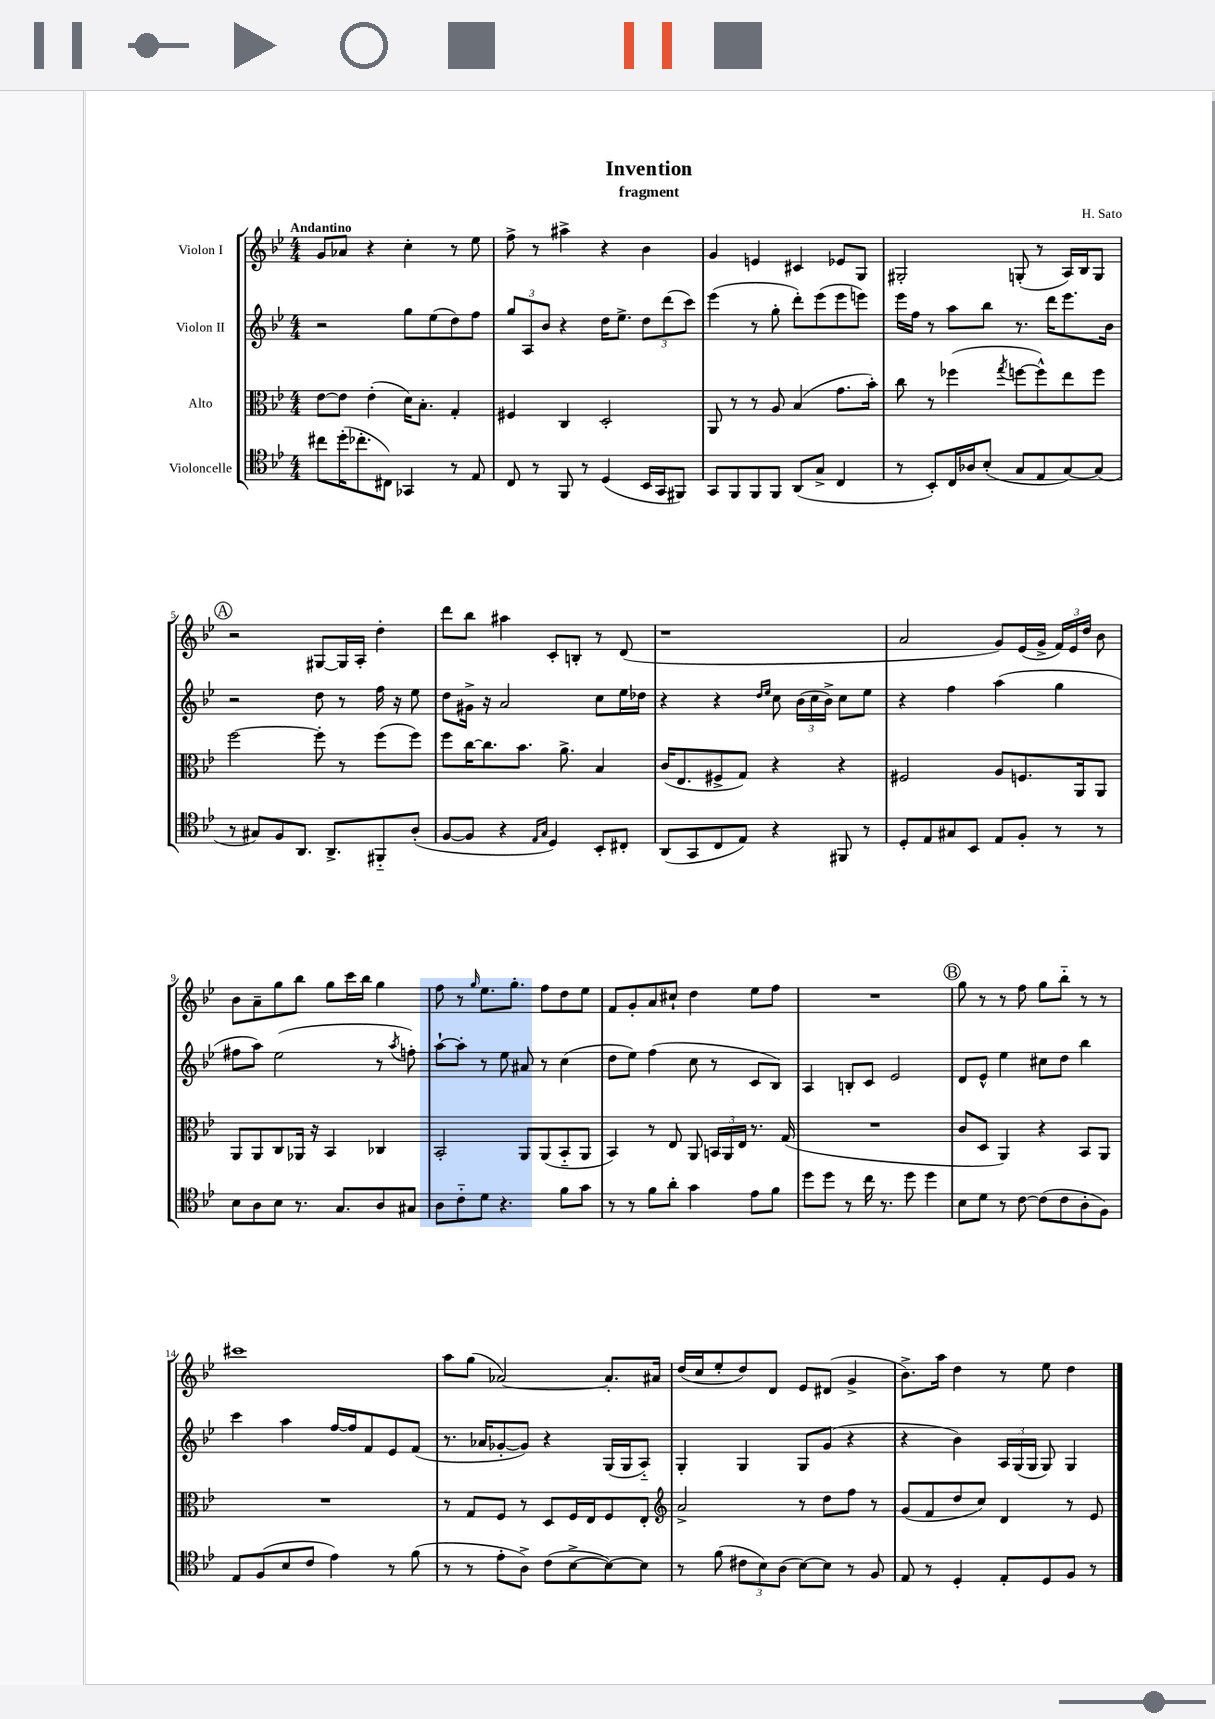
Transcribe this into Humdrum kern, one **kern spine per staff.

**kern	**kern	**kern	**kern
*staff4	*staff3	*staff2	*staff1
*clefC4	*clefC3	*clefG2	*clefG2
*k[b-e-]	*k[b-e-]	*k[b-e-]	*k[b-e-]
*M4/4	*M4/4	*M4/4	*M4/4
8cc#	[8e-	2r	8g
(16dd'	8e-]	.	8a-
8.cc-'	.	.	.
.	(4e-'	.	4r
8C#)	.	.	.
4GG-	16d)	8gg	4cc'
.	8.B-'	.	.
.	.	(8ee-	.
8r	4G'	8dd)	8r
8E-	.	8ff	8ee-
=	=	=	=
8C	4F#	12gg	8ff^
.	.	12A	.
8r	.	.	8r
.	.	12b-	.
8FF	4C	4r	4aa#^
8r	.	.	.
(4D	2D'	16dd	4r
.	.	8.ee-^	.
16BB-	.	12dd	4b-
16GG	.	.	.
.	.	(12ddd	.
8FF#)	.	.	.
.	.	12ccc)	.
=	=	=	=
8GG	8AA	(4eee-	4g
8FF	8r	.	.
8FF	8r	8r	4e
8FF	8A	8gg'	.
(8AA	(4B-	8ddd')	4c#
8G^	.	(8eee-	.
4C	8.g	8eee-	8e-
.	.	8eee)	8G
.	16b-')	.	.
=	=	=	=
8r	8cc	16eee-	2G#'
.	.	16ff	.
8BB-')	8r	8r	.
16C	(4ff-	8aa	.
16A-	.	.	.
(8B-'	.	8bb-	.
.	8qgg	.	.
8G	[8ff	8.r	(8G'
8E-	8ff^^])	.	8r
.	.	16ddd	.
[8G)	8ee-	8.eee-	16A)
.	.	.	16B-
(8G]	8ff	.	8G
.	.	16b-	.
=	=	=	=
8r	[2ff	2r	2r
8G#)	.	.	.
8F	.	.	.
8.AA	.	.	.
.	8ff']	8dd	[8G#
8.AA^	.	.	.
.	8r	8r	16G#]
.	.	.	16A'
8FF#'~	(8ff	16ff	4dd'
.	.	16r	.
(8A'	8ff)	8ee-	.
=	=	=	=
[8F	8ff	8dd	8ddd
8F]	[16cc	16g#^	8bb-
.	8.cc]	16r	.
4r	.	2a	4aa#
.	8.b-	.	.
16qqE-	.	.	.
16qqG	.	.	.
4D)	.	.	8c'
.	8.a^	.	.
.	.	.	8B'
8BB-'	4B-	8cc	8r
8C#'	.	16ee-	(8d
.	.	16dd-	.
=	=	=	=
(8AA	(16c	4r	1r
.	8.E-	.	.
8GG	.	.	.
8C	8F#^	4r	.
8E-)	8G)	.	.
.	.	16qqdd	.
.	.	16qqee-	.
4r	4r	8cc	.
.	.	(24b-	.
.	.	24cc	.
.	.	24b-^)	.
8FF#	4r	8cc	.
8r	.	8ee-	.
=	=	=	=
8D'	2F#	4r	2a
8E-	.	.	.
8G#	.	4ff	.
8BB-	.	.	.
8E-	8A	(4aa	8g)
8F'	8.F	.	(16e-
.	.	.	16g^
8r	.	4gg	24f)
.	.	.	24e-
.	16AA	.	.
.	.	.	24dd
8r	8AA	.	8b-
=	=	=	=
8B-	8AA	8ff#	8b-
8A	8AA	8aa)	8a~
8B-	8C	(2ee-	8gg
8.r	16AA-	.	8bb-
.	16r	.	.
.	4BB-	.	8gg
8.G	.	.	.
.	.	.	16ccc
.	.	.	16bb-
8A	4C-	8r	4gg
.	.	8qaa	.
8G#	.	8ff')	.
=	=	=	=
8A	2BB-'	[8aa`	8ff
8c'~	.	8aa']	8r
.	.	.	16qqgg
8d	.	8r	8.ee-
4.r	.	8ee-	.
.	.	.	8.gg'
.	8AA	8a#	.
.	(8AA	8r	8ff
8f	8BB-'~	(4cc	8dd
8g	8AA	.	8ee-
=	=	=	=
8r	4BB-)	8dd	8f
8r	.	8ee-)	8g'
8f	8r	(4ff	8a
8a'	8E-	.	8cc#`
4g	8AA	8cc	4dd
.	24BB	8r	.
.	24AA	.	.
.	24E-	.	.
8e-	8.r	8c	8ee-
8f	.	8B-)	8ff
.	(16G	.	.
=	=	=	=
8dd	1r	4A	1r
8dd	.	.	.
8r	.	8B'	.
16cc	.	8c	.
8.r	.	.	.
.	.	2e-	.
8dd	.	.	.
4dd	.	.	.
=	=	=	=
8B-	8c	8d	8gg
8d	8D	8e-^^	8r
8r	4AA)	4ee-	8r
[8c	.	.	8ff
(8c]	4r	8cc#	8gg
8c	.	8dd	8bb-'~
8A'	8BB-	4bb-	8r
8F)	8AA	.	8r
=	=	=	=
8E-	1r	4ccc	1ccc#
(8F	.	.	.
8B-	.	4aa	.
8c	.	.	.
4e-)	.	[16ff	.
.	.	16ff]	.
.	.	8f	.
8r	.	8e-	.
(8f	.	(8f	.
=	=	=	=
8r	8r	8.r	8aa
8r	8G	.	(8gg
.	.	16a-	.
8e-'	8F	[8g-'	[2a-)
8A^)	8r	8g-])	.
(8c	8D	4r	.
[8B-^	16F	.	.
.	16E-	.	.
8B-_)	8F	(16G	8.a-']
.	.	16G	.
8B-]	8E-'	8A'~)	.
.	.	.	16a#
=	=	=	=
*	*clefG2	*	*
8r	2a^	4G'	(16dd
.	.	.	16cc
(8f	.	.	8ee-'
12c#	.	4G	8dd)
12B-)	.	.	.
.	.	.	8d
(12A	.	.	.
[8B-)	8r	8G	8e-
8B-]	8dd	(8g	(8d#
8r	8ff	4r	4g^
8F	8r	.	.
=	=	=	=
8E-	(8g	4r	8.b-^)
8r	8f	.	.
.	.	.	16aa
4D'	8dd	4b-)	4dd
.	8cc)	.	.
8E-'	4d	24A	8r
.	.	(24G	.
.	.	24G	.
8D	.	8G)	8ee-
8F	8r	4G	4dd
8r	8e-	.	.
==	==	==	==
*-	*-	*-	*-
